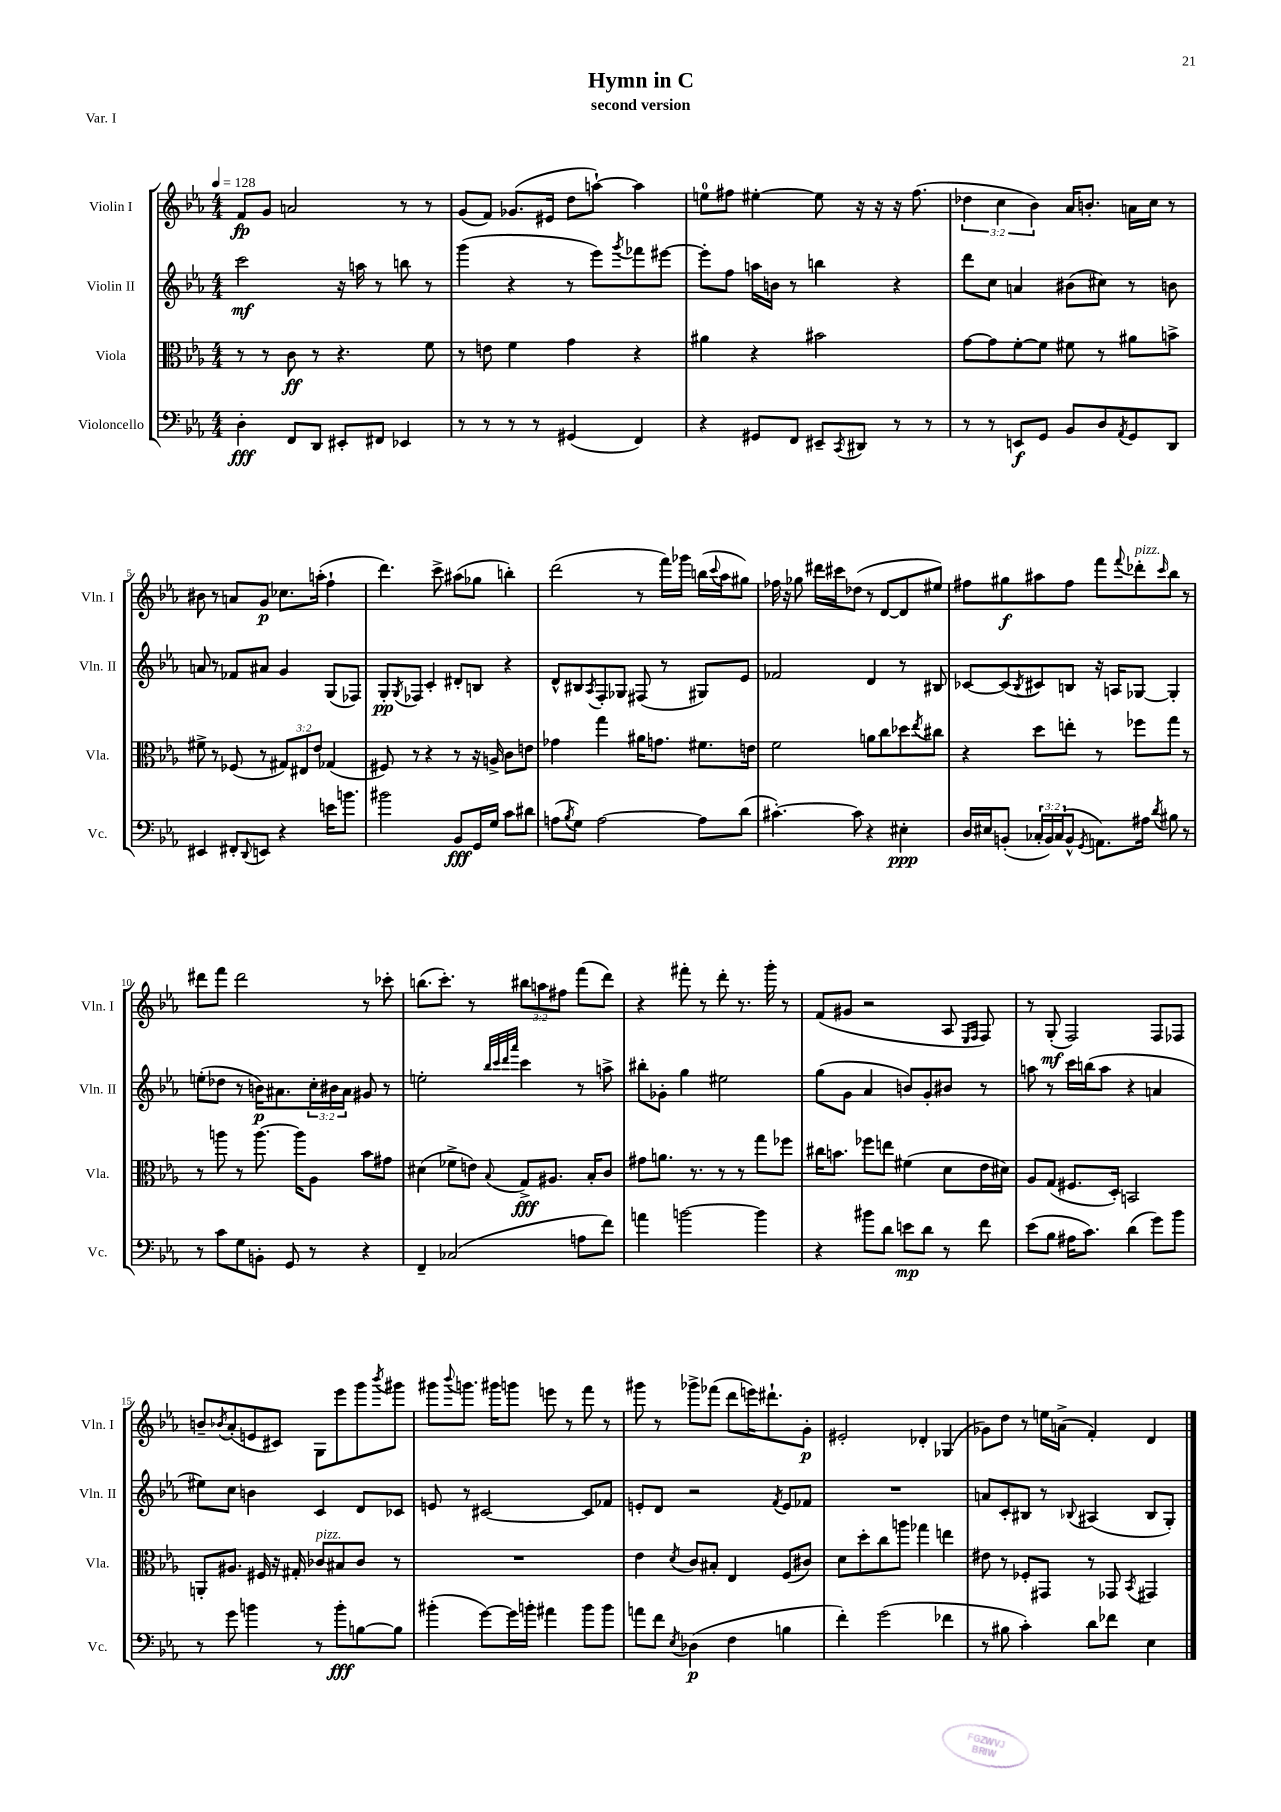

**kern	**kern	**kern	**kern
*staff4	*staff3	*staff2	*staff1
*clefF4	*clefC3	*clefG2	*clefG2
*k[b-e-a-]	*k[b-e-a-]	*k[b-e-a-]	*k[b-e-a-]
*M4/4	*M4/4	*M4/4	*M4/4
*MM128	*MM128	*MM128	*MM128
4D'\	8r	2ccc\	8f/L
.	8r	.	8g/J
8FF/L	8c\	.	2a/
8DD/J	8r	.	.
8EE#'/L	4.r	16r	.
.	.	16aa\	.
8FF#/J	.	8r	.
4EE-/	.	8bb\	8r
.	8f\	8r	8r
=	=	=	=
8r	8r	(4ggg\	(8g/L
8r	8e\	.	8f/J)
8r	4f\	4r	(8.g-/L
8r	.	.	.
.	.	.	16e#/Jk
(4GG#/	4g\	8r	8dd\L
.	.	8eee-\L)	[8aa`\J)
.	.	8qggg/	.
4FF/)	4r	8fff-\	4aa\]
.	.	[8eee#\J	.
=	=	=	=
4r	4a#\	8eee#'\]L	8ee\L
.	.	8ff\J	8ff#\J
8GG#/L	4r	16aa\LL	[4ee#'\
.	.	16b\JJ	.
8FF/J	.	8r	.
8EE#~/L	2b#\	4bb\	8ee#\]
8qCC/	.	.	.
8DD#/J	.	.	16r
.	.	.	16r
8r	.	4r	16r
.	.	.	(8.ff#\
8r	.	.	.
=	=	=	=
8r	[8g\L	8ddd\L	6dd-\
8r	8g\]	8cc\J	.
.	.	.	6cc\
8EE/L	[8f'\	4a/	.
.	.	.	6b-\)
8GG/J	8f\]J	.	.
8BB-/L	8f#\	(8b#\L	16a-/LK
.	.	.	8.b'/J
8D/	8r	8cc#\J)	.
8qAA-/	.	.	.
8GG/	8a#\L	8r	16a\LL
.	.	.	16cc\JJ
8DD/J	8b^\J	8b\	8r
=	=	=	=
4EE#/	8f#^\	8a/	8b#\
.	8r	8r	8r
8FF#'/L	(8F-/	8f-/L	8a/L
8qqDD/	.	.	.
8EE/J	8r	8a#/J	8g/J
4r	12G#/L)	4g/	8.cc-\L
.	12E#/	.	.
.	12e-/J	.	.
.	.	.	(16aa'\Jk
16e\LK	(4G-/	(8G/L	4ff`\
8.b\J	.	.	.
.	.	8F-/J)	.
=	=	=	=
2b#\	8F#/)	8G'/L	4.ddd\)
.	.	8qG/	.
.	8r	8F-/J	.
.	4r	4c'/	.
.	.	.	8ccc^\
8BB-/L	8r	8d#'/L	(8aa#\L
16GG/L	16r	8B/J	8gg-\J
16G/JJ	16A^/	.	.
8c\L	8c\L	4r	4bb'\)
8d#\J	8e\J	.	.
=	=	=	=
(8A\L	4g-\	8d^^/L	(2ddd\
8qB-/	.	.	.
8G\J)	.	8B#/	.
.	.	8qA-/	.
[2A\	4gg\	8F'/	.
.	.	8G-/J	.
.	16a#\LK	(8F#/	8r
.	8.g\J	.	.
.	.	8r	16fff\LL)
.	.	.	16ggg-\JJ
8A\]L	8.f#\L	8G#/L)	(16bb\LL
.	.	.	8qqccc/
.	.	.	16aa-\J
(8d\J	.	8e-/J	8gg#\J)
.	16e\Jk	.	.
=	=	=	=
[4.c#'\)	2f\	2f-/	16ff-\
.	.	.	16r
.	.	.	8gg-\
.	.	.	16ddd#\LL
.	.	.	16ccc#\J
8c#\]	.	.	(8dd-\J
4r	8a\L	4d/	8r
.	8cc\	.	[8d/L
4E#'\	8dd-\	8r	8d/]
.	8qee-/	.	.
.	8cc#\J	8B#/	8ee#/J)
=	=	=	=
16D/LL	4r	[8c-/L	8ff#\L
16E#/J	.	.	.
(8BB'/J	.	(8c-/]	8gg#\
.	.	8qB-/	.
24C-'/LL	8dd\L	8c#/)	8aa#\
24BB/)	.	.	.
(24C-/J	.	.	.
8BB^^/J	8ee'\J	8B/J	8ff#\J
8qGG/	.	.	.
8.AA\L)	8r	16r	8fff\L
.	.	16A/LK	.
.	.	.	8qqfff/
.	8ff-\L	[8G-/J	8ddd-'\
16A#\Jk	.	.	.
8qd/	.	.	16qqccc/
8B#\	8gg\J	4G-'/]	8bb-\J
8r	8r	.	8r
=	=	=	=
8r	8r	(8ee'\L	8ddd#\L
8c\L	8aa\	8dd-\J	8fff\J
8G\	8r	8r	2ddd#\
8BB'\J	[8.aa\	16b\LK)	.
.	.	8.a#\	.
8GG/	.	.	.
.	16aa\]LK	.	.
8r	8A-\J	24cc'\L	.
.	.	24b#\	.
.	.	24a#\JJ	.
4r	8b-\L	8g#/	8r
.	8g#\J	8r	8ccc-'\
=	=	=	=
4FF~/	(4d#\	2ee'\	(8.bb\L
.	.	.	8.ccc'\J)
(2C-/	8f-^\L	.	.
.	8e\J)	.	8r
.	.	32qqbb-/LLL	.
.	.	32qqccc/	.
.	.	32qqddd/	.
.	8qqB-/	32qqaaa-/JJJ	.
.	8G^/L	4ccc\	12bb#\L
.	.	.	12aa\
.	8.A#/J	.	.
.	.	.	12ff#\J
8A\L	.	8r	(8fff\L
.	16B-'/LK	.	.
8f\J)	8c/J	8aa^\	8ddd\J)
=	=	=	=
4a\	8g#\L	8bb#'\L	4r
.	8.a\J	8g-'\J	.
[2b\	.	4gg\	8fff#'\
.	8.r	.	.
.	.	.	8r
.	8r	2ee#\	8ddd'\
.	8r	.	8.r
4b\]	8gg\L	.	.
.	.	.	16ggg'\
.	8ff-\J	.	8r
=	=	=	=
4r	16cc#\LK	(8gg\L	(8f/L
.	8.b\J	.	.
.	.	8g\J	8g#/J
8b#\L	8ff-\L	4a-/	2r
8d\J	8ee\J	.	.
8e\L	(4f#\	8b/L)	.
8d\J	.	8g'/	.
8r	8d\L	8b#/J	8A-/
.	.	.	16qqE-/LL
.	.	.	16qqF/JJ
8f\	16e-\L	8r	8F/)
.	16d#\JJ)	.	.
=	=	=	=
(8e-\L	8A-/L	8aa\	8r
8B-\J	(8G/J	8r	(8G'/
16A#\LK	8.F#/L	16ccc\LL	2F/)
8.c\J)	.	(16bb\J	.
.	.	8aa\J	.
.	16D'/Jk)	.	.
(4d\	2BB/	4r	.
8g\L)	.	4a/	8F/L
8b-\J	.	.	8F-/J
=	=	=	=
8r	8AA'/L	8ee#\L)	8b~/L
.	.	.	8qb-/
8g\	8.A#/J	8cc\J	(8a-'/
4b\	.	4b\	8e/
.	16F#/	.	.
.	16r	.	8c#/J)
.	16G#'/	.	.
8r	8c-/L	4c/	8G\L
8b'\L	8B#/	.	8eee-\
[8B\	8c-/J	8d/L	8ggg\
.	.	.	8qbbb-/
8B\]J	8r	8c-/J	8ggg#\J
=	=	=	=
(4b#'\	1r	8e/	8ggg#\L
.	.	.	8qqbbb-/
.	.	8r	8.ggg\J
[8g\L)	.	[2c#/	.
.	.	.	16ggg#\LK
16g\]L	.	.	8ggg\J
16b'\JJ	.	.	.
4a#\	.	.	8eee\
.	.	.	8r
8b\L	.	8c#/]L	8fff\
8b\J	.	8f-/J	8r
=	=	=	=
8a\L	4e-\	8e'/L	8ggg#\
8f\J	.	8d/J	8r
8qE-/	8qd/	.	.
(4D-\	8c/L	2r	8ggg-^\L
.	8B#'/J	.	(8fff-\J
4F\	4E-/	.	8ddd\L
.	.	.	16eee\K)
.	.	.	8.ddd#`\
.	.	8qf/	.
4B\	(8F/L	8e/L	.
.	8c#/J)	8f-/J	8g'\J
=	=	=	=
4f'\)	8d\L	1r	2e#'/
.	8dd'\	.	.
(2g\	8cc\	.	.
.	8aa\J	.	.
.	4gg-\	.	4d-'/
4f-\	4ee\	.	(4G-/
=	=	=	=
8r	8e#\	8a/L	8g-\L)
8B#\	8r	8c'/	8dd\J
4c'\)	8F-'/L	8B#/J	8r
.	8GG#/J	8r	16ee\LL
.	.	.	(16a^\JJ
.	.	8qqB-/	.
8d\L	8r	(4A#/	4f'/)
8f-\J	8GG-/	.	.
.	8qBB-/	.	.
4E-\	4GG#/	8B-/L	4d/
.	.	8G'/J)	.
==	==	==	==
*-	*-	*-	*-
